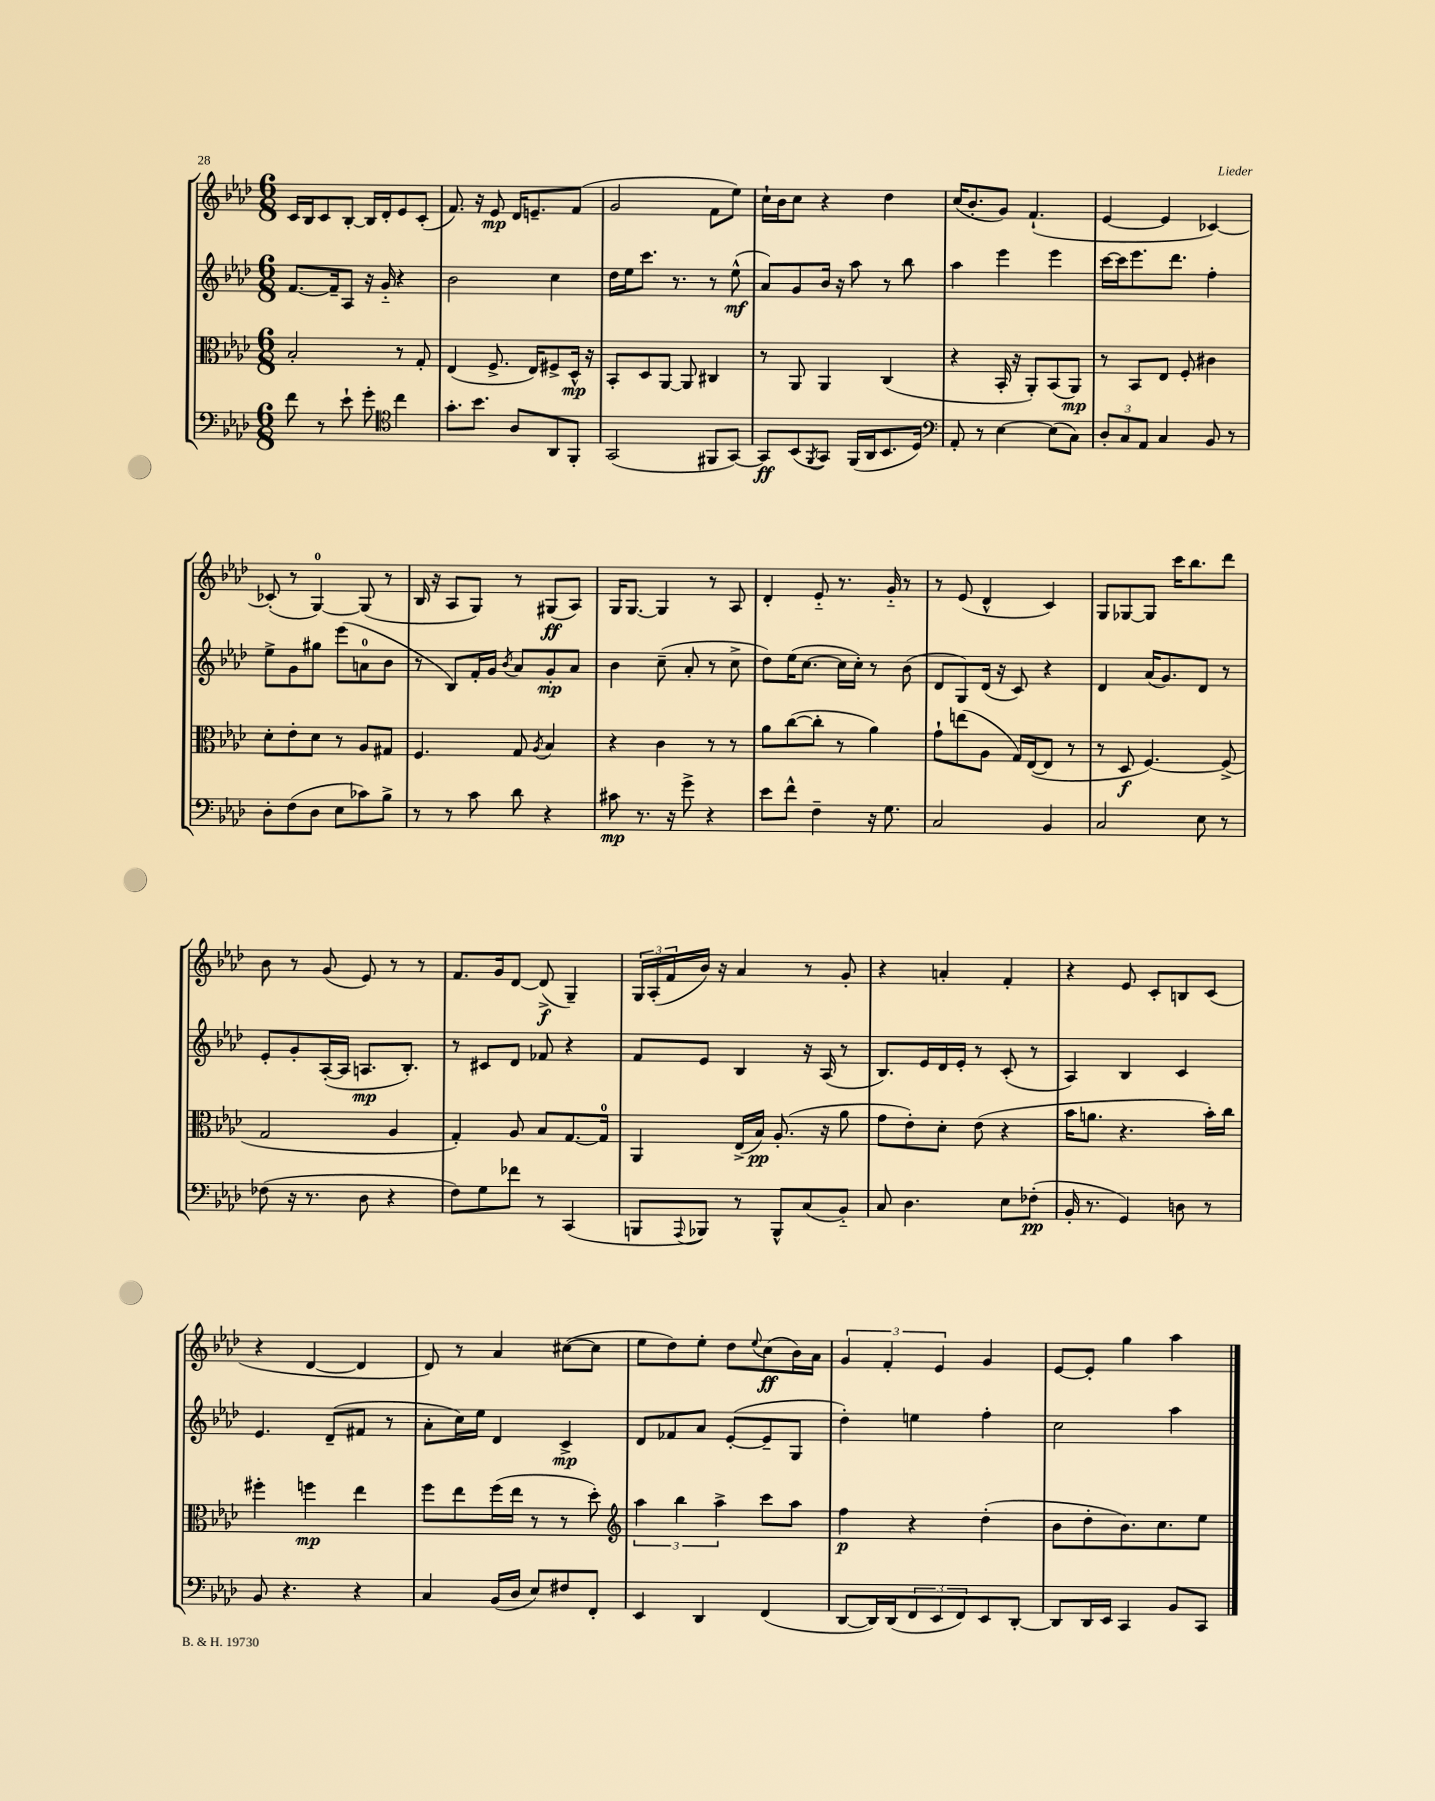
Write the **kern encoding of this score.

**kern	**kern	**kern	**kern
*staff4	*staff3	*staff2	*staff1
*clefF4	*clefC3	*clefG2	*clefG2
*k[b-e-a-d-]	*k[b-e-a-d-]	*k[b-e-a-d-]	*k[b-e-a-d-]
*M6/8	*M6/8	*M6/8	*M6/8
8f\	2B-'/	[8.f/L	16c/LL
.	.	.	16B-/J
8r	.	.	8c/
.	.	16f~/]k	.
8e-`\	.	8A-/J	[8B-'/J
8g'\	.	16r	16B-/]LL
.	.	16g'~/	16d-'/J
*clefC4	*	*	*
4cc\	8r	4r	8e-/
.	8G'/	.	(8c'/J
=	=	=	=
8.g'\L	(4E-/	2b-\	8.f/)
8.b-\J	.	.	16r
.	8.F^/	.	8e-/
8A-/L	.	.	16d-/LK
.	16E-/LK)	.	8.e~/
8AA-/	8F#^/	4cc\	.
8FF'/J	16D-^^/Jk	.	(8f/J
.	16r	.	.
=	=	=	=
(2GG/	8BB-'/L	16dd-\LL	2g/
.	.	16ee-\J	.
.	8D-/	8.ccc\J	.
.	[8AA-/J	.	.
.	.	8.r	.
.	8AA-/]	.	.
8FF#/L	4C#/	8r	8f\L
[8GG/J)	.	(8ee-^^\	8ee-\J)
=	=	=	=
8GG/]L	8r	8a-/L)	16cc`\LL
.	.	.	16b-\J
(8BB-/	8AA-/	8g/	8cc\J
8qFF/	.	.	.
8GG/J)	4AA-/	16b-/Jk	4r
.	.	16r	.
(16FF/LL	.	8aa-\	.
16AA-/J	.	.	.
8.BB-/	(4C/	8r	4dd-\
.	.	8bb-\	.
16D-/Jk)	.	.	.
=	=	=	=
*clefF4	*	*	*
8AA-'/	4r	4aa-\	(16cc/LK
.	.	.	8.b-'/
8r	.	.	.
[4E-\	16BB-'/	4eee-\	8g/J)
.	16r	.	.
.	8AA-'/L)	.	(4.f`/
(8E-\]L	(8BB-/	4eee-\	.
8C\J)	8AA-/J)	.	.
=	=	=	=
12D-'/L	8r	[16ccc\LL	[4e-/
.	.	16ccc\]J	.
12C/	.	.	.
.	8BB-/L	8.eee-\	.
12AA-/J	.	.	.
4C/	8E-/J	.	4e-/]
.	.	8.ddd-\J	.
.	8F'/	.	.
8BB-/	4c#\	4ff'\	[4c-/)
8r	.	.	.
=	=	=	=
8D-'\L	8d-'\L	8ee-^\L	(8c-'/]
(8F\	8e-'\	8g\	8r
8D-\J	8d-\J	8gg#\J	[4G/)
8E-\L	8r	(8eee-\L	.
8c-\)	8A-/L	8a\	(8G/]
8B-^\J	8G#/J	8b-\J	8r
=	=	=	=
8r	4.F/	8r	16B-/
.	.	.	16r
8r	.	8B-/L)	8A-/L
8c\	.	16f'/L	8G/J)
.	.	16g/JJ	.
.	.	8qb-/	.
8d-\	8G/	8a-/L	8r
.	8qA-/	.	.
4r	4B-/	8g'/	(8G#/L
.	.	8a-/J	8A-/J)
=	=	=	=
8c#\	4r	4b-\	16G/LK
.	.	.	[8.G/J
8.r	.	.	.
.	4c\	(8cc~\	4G/]
16r	.	.	.
8g^\	.	8a-'/	.
4r	8r	8r	8r
.	8r	8cc^\	8A-/
=	=	=	=
8e-\L	8a-\L	8dd-\L)	4d-'/
8f^^\J	([8cc\	(16ee-\K	.
.	.	[8.cc\J	.
4F~\	8cc'\]J	.	8e-'~/
.	8r	16cc\]LL	8.r
.	.	16cc'\JJ)	.
16r	4a-\)	8r	.
8.G\	.	.	16g'~/
.	.	(8b-\	8r
=	=	=	=
2C/	8g`\L	8d-/L	8r
.	(8ee\	8G/)	(8e-/
.	8A-\J	(16d-/Jk	4d-^^/
.	.	16r	.
.	16G/LL)	8c/)	.
.	([16E-/J	.	.
4BB-/	8E-/]J	4r	4c/)
.	8r	.	.
=	=	=	=
2C/	8r	4d-/	8G/L
.	8D-/	.	[8G-/
.	[4.F/)	(16a-/LK	8G-/]J
.	.	8.g/)	.
.	.	.	16ccc\LK
.	.	.	8.bb-\
8E-\	.	8d-/J	.
8r	(8F^/]	8r	8ddd-\J
=	=	=	=
(8F-\	2G/	8e-'/L	8b-\
16r	.	8g'/	8r
8.r	.	.	.
.	.	([16A-'/L	(8g/
.	.	16A-/]JJ	.
8D-\	.	8.A/L	8e-/)
4r	4A-/	.	8r
.	.	8.B-'/J)	.
.	.	.	8r
=	=	=	=
8F\L)	4G'/)	8r	8.f/L
8G\	.	8c#/L	.
.	.	.	16g/k
8f-\J	8A-/	8d-/J	[8d-/J
8r	8B-/L	8f-/	(8d-^/]
(4CC/	[8.G/	4r	4G~/)
.	16G/]Jk	.	.
=	=	=	=
8BBB/L	4AA-/	8f/L	24G/LL
.	.	.	(24A-'/
.	.	.	24f/
8qqAAA-/	.	.	.
8BBB-/J)	.	8e-/J	16b-/JJ)
.	.	.	16r
8r	(16E-^/LL	4B-/	4a-/
.	16B-/JJ)	.	.
8BBB-^^/L	(8.A-'/	.	.
(8C/	.	16r	8r
.	16r	(16A-/	.
8BB-'~/J)	8a-\	8r	8g'/
=	=	=	=
8C/	8g\L	8.B-/L)	4r
4.D-\	8e-'\)	.	.
.	.	16e-/L	.
.	8d-'\J	16d-/	4a'/
.	.	16e-'/JJ	.
.	(8e-\	8r	.
8E-\L	4r	(8c'/	4f'/
(8F-'\J	.	8r	.
=	=	=	=
16BB-'/	16b-\LK	4A-/)	4r
8.r	8.a\J	.	.
4GG/)	4.r	4B-/	8e-/
.	.	.	8c'/L
8D\	.	4c/	8B/
8r	16b-'\LL)	.	(8c/J
.	16cc\JJ	.	.
=	=	=	=
8BB-/	4ff#'\	4.e-/	4r
4.r	.	.	.
.	4ff\	.	[4d-/
.	.	(8d-~/L	.
4r	4ee-\	8f#/J	4d-/]
.	.	8r	.
=	=	=	=
4C/	8ff\L	8a-'\L	8d-/)
.	8ee-\	16cc\L)	8r
.	.	16ee-\JJ	.
(16BB-/LL	(16ff\L	4d-/	4a-/
16D-/JJ	16ee-\JJ	.	.
8E-/L)	8r	.	.
8F#/	8r	4c^/	([8cc#\L
8FF'/J	8dd-'\)	.	8cc#\]J
=	=	=	=
*	*clefG2	*	*
4EE-/	6aa-\	8d-/L	8ee-\L
.	.	8f-/	8dd-\)
.	6bb-\	.	.
4DD-/	.	8a-/J	8ee-'\J
.	6aa-^\	.	.
.	.	([8e-'/L	8dd-\L
.	.	.	8qqee-/
(4FF/	8ccc\L	8e-~/]	(8cc\
.	8aa-\J	8G/J	16b-\L)
.	.	.	16a-\JJ
=	=	=	=
[8DD-/L	4ff\	4dd-'\)	6g/
16DD-/]L)	.	.	.
.	.	.	6f'/
(16DD-/J	.	.	.
12FF/	4r	4ee\	.
12EE-/	.	.	6e-/
12FF/)	.	.	.
8EE-/	(4dd-'\	4ff'\	4g/
[8DD-'/J	.	.	.
=	=	=	=
8DD-/]L	8b-\L	2cc\	[8e-/L
16DD-/L	8dd-'\	.	8e-'/]J
16EE-/JJ	.	.	.
4CC/	8.b-\)	.	4gg\
.	8.cc\	.	.
8BB-/L	.	4aa-\	4aa-\
8CC/J	8ee-\J	.	.
==	==	==	==
*-	*-	*-	*-
